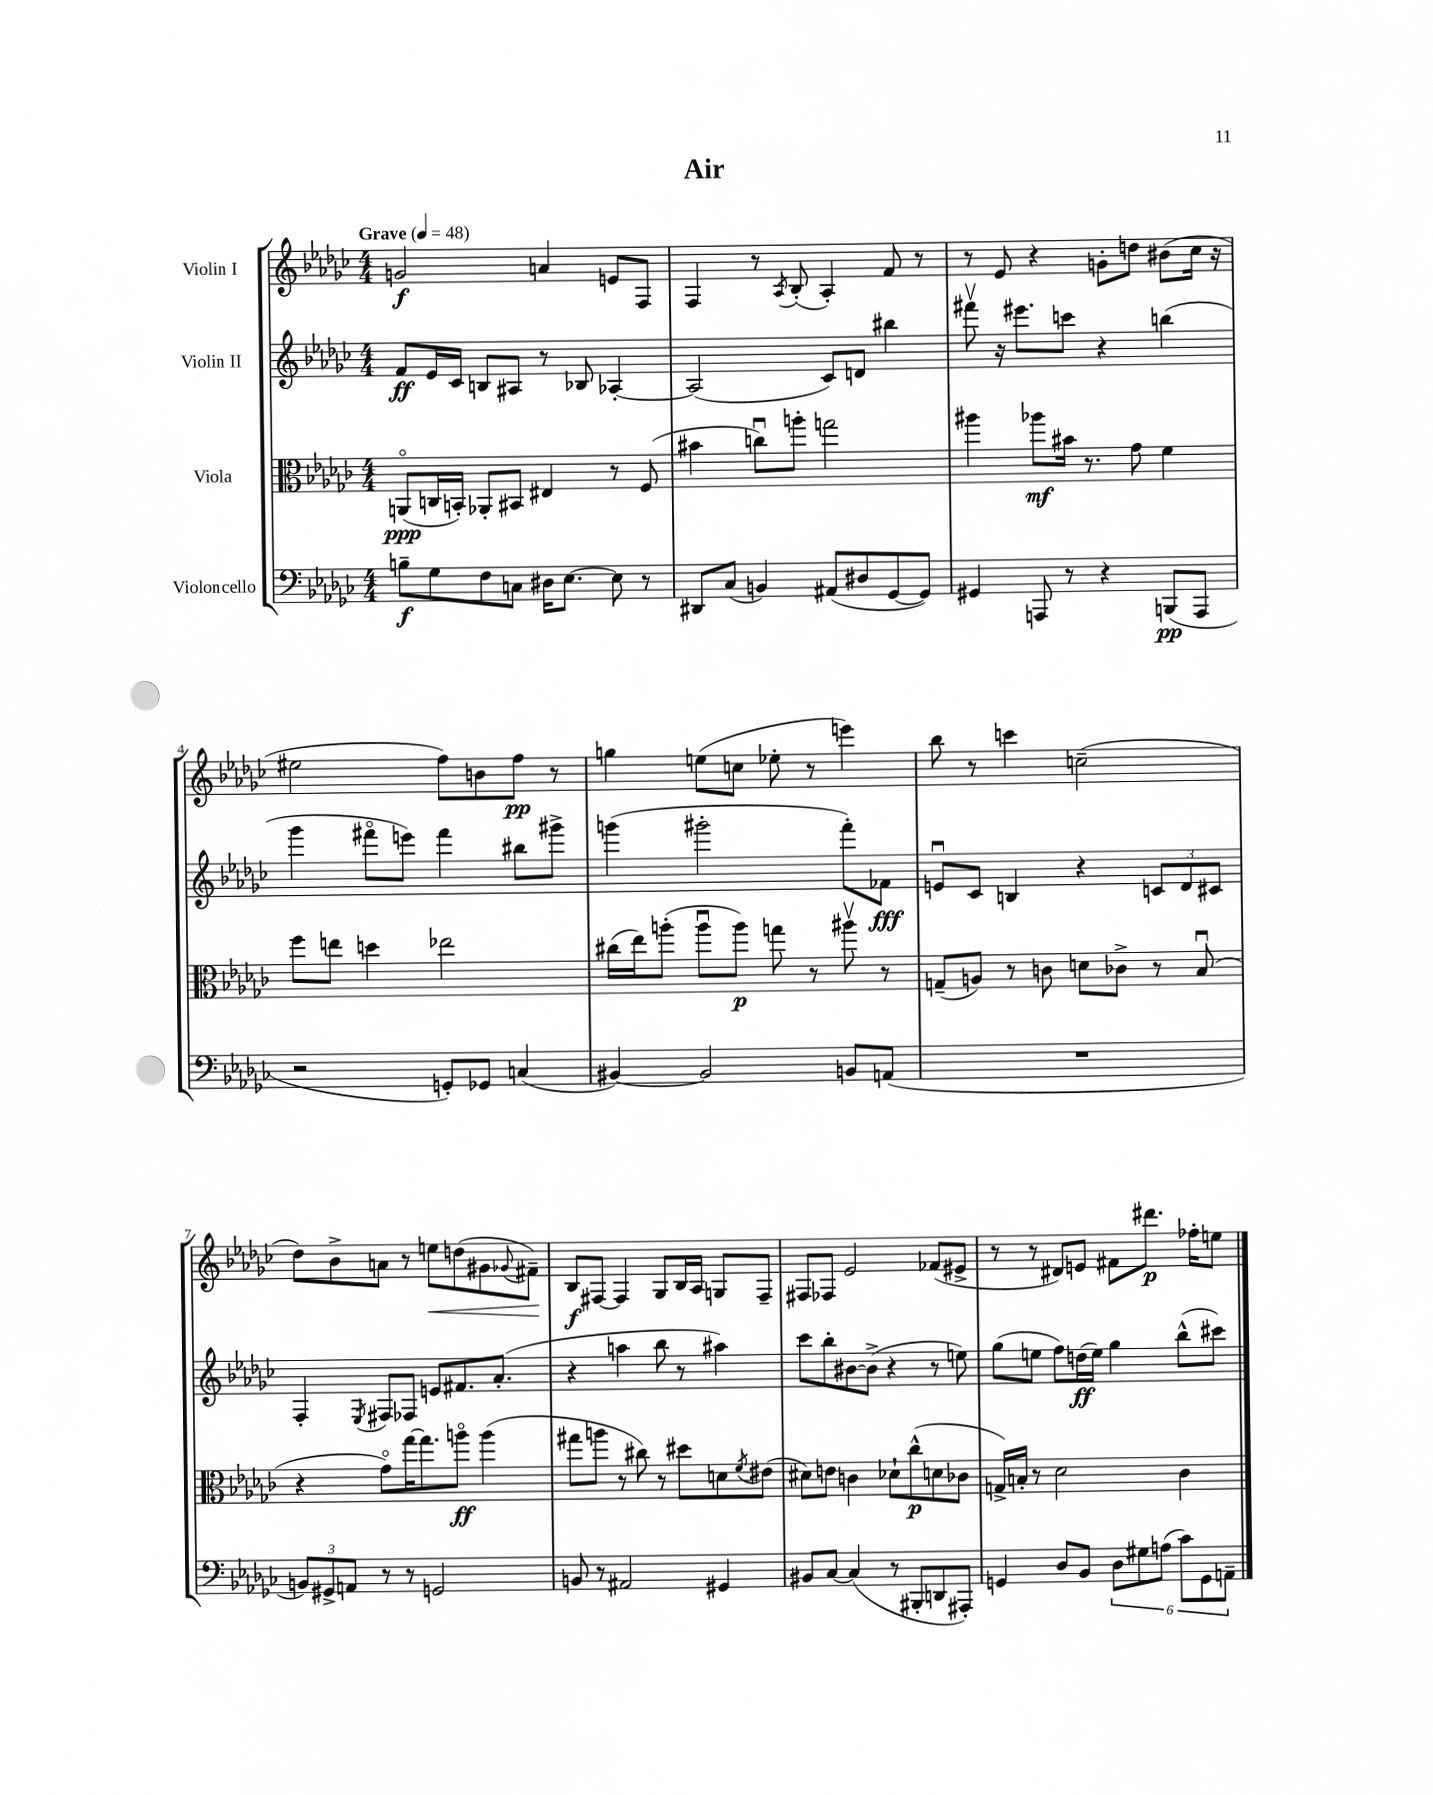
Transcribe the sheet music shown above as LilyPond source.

\header { title = "Air" }
<<
\new StaffGroup <<
\new Staff = "s0" \with { instrumentName = "Violin I" } {
    \clef treble \key ges \major \numericTimeSignature \time 4/4 \tempo "Grave" 4 = 48
    g'2\f a'4 e'8 f8 |
    f4 r8 \acciaccatura { aes8 } bes8-.( aes4-.) f'8 r8 |
    r8 ees'8 r4 g'8-. d''8 bis'8( ces''16 r16 |
    eis''2 f''8) b'8 f''8\pp r8 |
    g''4 e''8( c''8 ees''8-. r8 e'''4) |
    bes''8 r8 c'''4 c''2--( |
    des''8) bes'8-> a'8 r8 e''8\< d''8( gis'8 \appoggiatura { ges'8 } fis'8--\!) |
    bes8\f fis8~ fis4 ges8 bes16 aes16 g8 fis8-- |
    fis8 fes8 ees'2 fes'8( eis'8-> |
    r8 r8 dis'8) e'8 fis'8 dis'''8.\p fes''16-. e''8 \bar "|." |
}
\new Staff = "s1" \with { instrumentName = "Violin II" } {
    \clef treble \key ges \major \numericTimeSignature \time 4/4
    f'8\ff ees'16 ces'16 b8 ais8 r8 bes8 aes4~-. |
    aes2( ces'8) d'8 bis''4 |
    fis'''8\upbow r16 eis'''8. c'''8 r4 b''4( |
    ges'''4 fis'''8\flageolet e'''8) fis'''4 bis''8 gis'''8-> |
    g'''4( gis'''2-. f'''8-.) fes'8\fff |
    e'8\downbow ces'8 b4 r4 \tuplet 3/2 { c'8 des'8 cis'8 } |
    f4-. \acciaccatura { ees8 } fis8 fes8 e'8 fis'8. aes'8.-.( |
    r4 a''4 bes''8 r8 ais''4) |
    ces'''8 bes''8-. bis'8~ bis'8->( r4 r8 e''8) |
    ges''8( e''8 f''8) d''16\ff( e''16) ges''4 bes''8-^( cis'''8) \bar "|." |
}
\new Staff = "s2" \with { instrumentName = "Viola" } {
    \clef alto \key ges \major \numericTimeSignature \time 4/4
    a,8\flageolet\ppp( c16 b,16-.) aes,8-. bis,8 eis4 r8 f8( |
    bis'4 c''8\downbow) a''8-. g''2 |
    ais''4 aes''8\mf bis'16 r8. ges'8 f'4 |
    f''8 e''8 d''4 ees''2 |
    cis''16( ees''16) a''8-.( a''8\downbow a''8\p) g''8 r8 ais''8\upbow r8 |
    g8--( a8) r8 c'8 d'8 ces'8-> r8 bes8\downbow( |
    r4 ges'8\flageolet) ges''16~ ges''8. a''8\flageolet\ff a''4( |
    gis''8 a''8 r8 cis''8) r8 dis''8 d'8 \acciaccatura { f'8 } eis'8( |
    dis'8) e'8 c'4 des'8-! ces''8-^\p( d'8 ces'8 |
    g16->) b16-. r8 des'2 ces'4 \bar "|." |
}
\new Staff = "s3" \with { instrumentName = "Violoncello" } {
    \clef bass \key ges \major \numericTimeSignature \time 4/4
    b8--\f ges8 f8 c8 dis16 ees8.~ ees8 r8 |
    dis,8 ces8( b,4) ais,8( dis8 ges,8~ ges,8) |
    gis,4 a,,8 r8 r4 b,,8\pp( a,,8 |
    r2 g,8-.) ges,8 c4( |
    bis,4~) bis,2 b,8 a,8( |
    R1 |
    \tuplet 3/2 { b,8) gis,8-> a,8 } r8 r8 g,2 |
    b,8 r8 ais,2 gis,4 |
    bis,8 ces8~ ces4( r8 bis,,8-. d,8 ais,,8-.) |
    g,4 des8 bes,8 \tuplet 6/4 { des8 gis8 a8( ces'8) g,8 a,8-- } \bar "|." |
}
>>
>>
